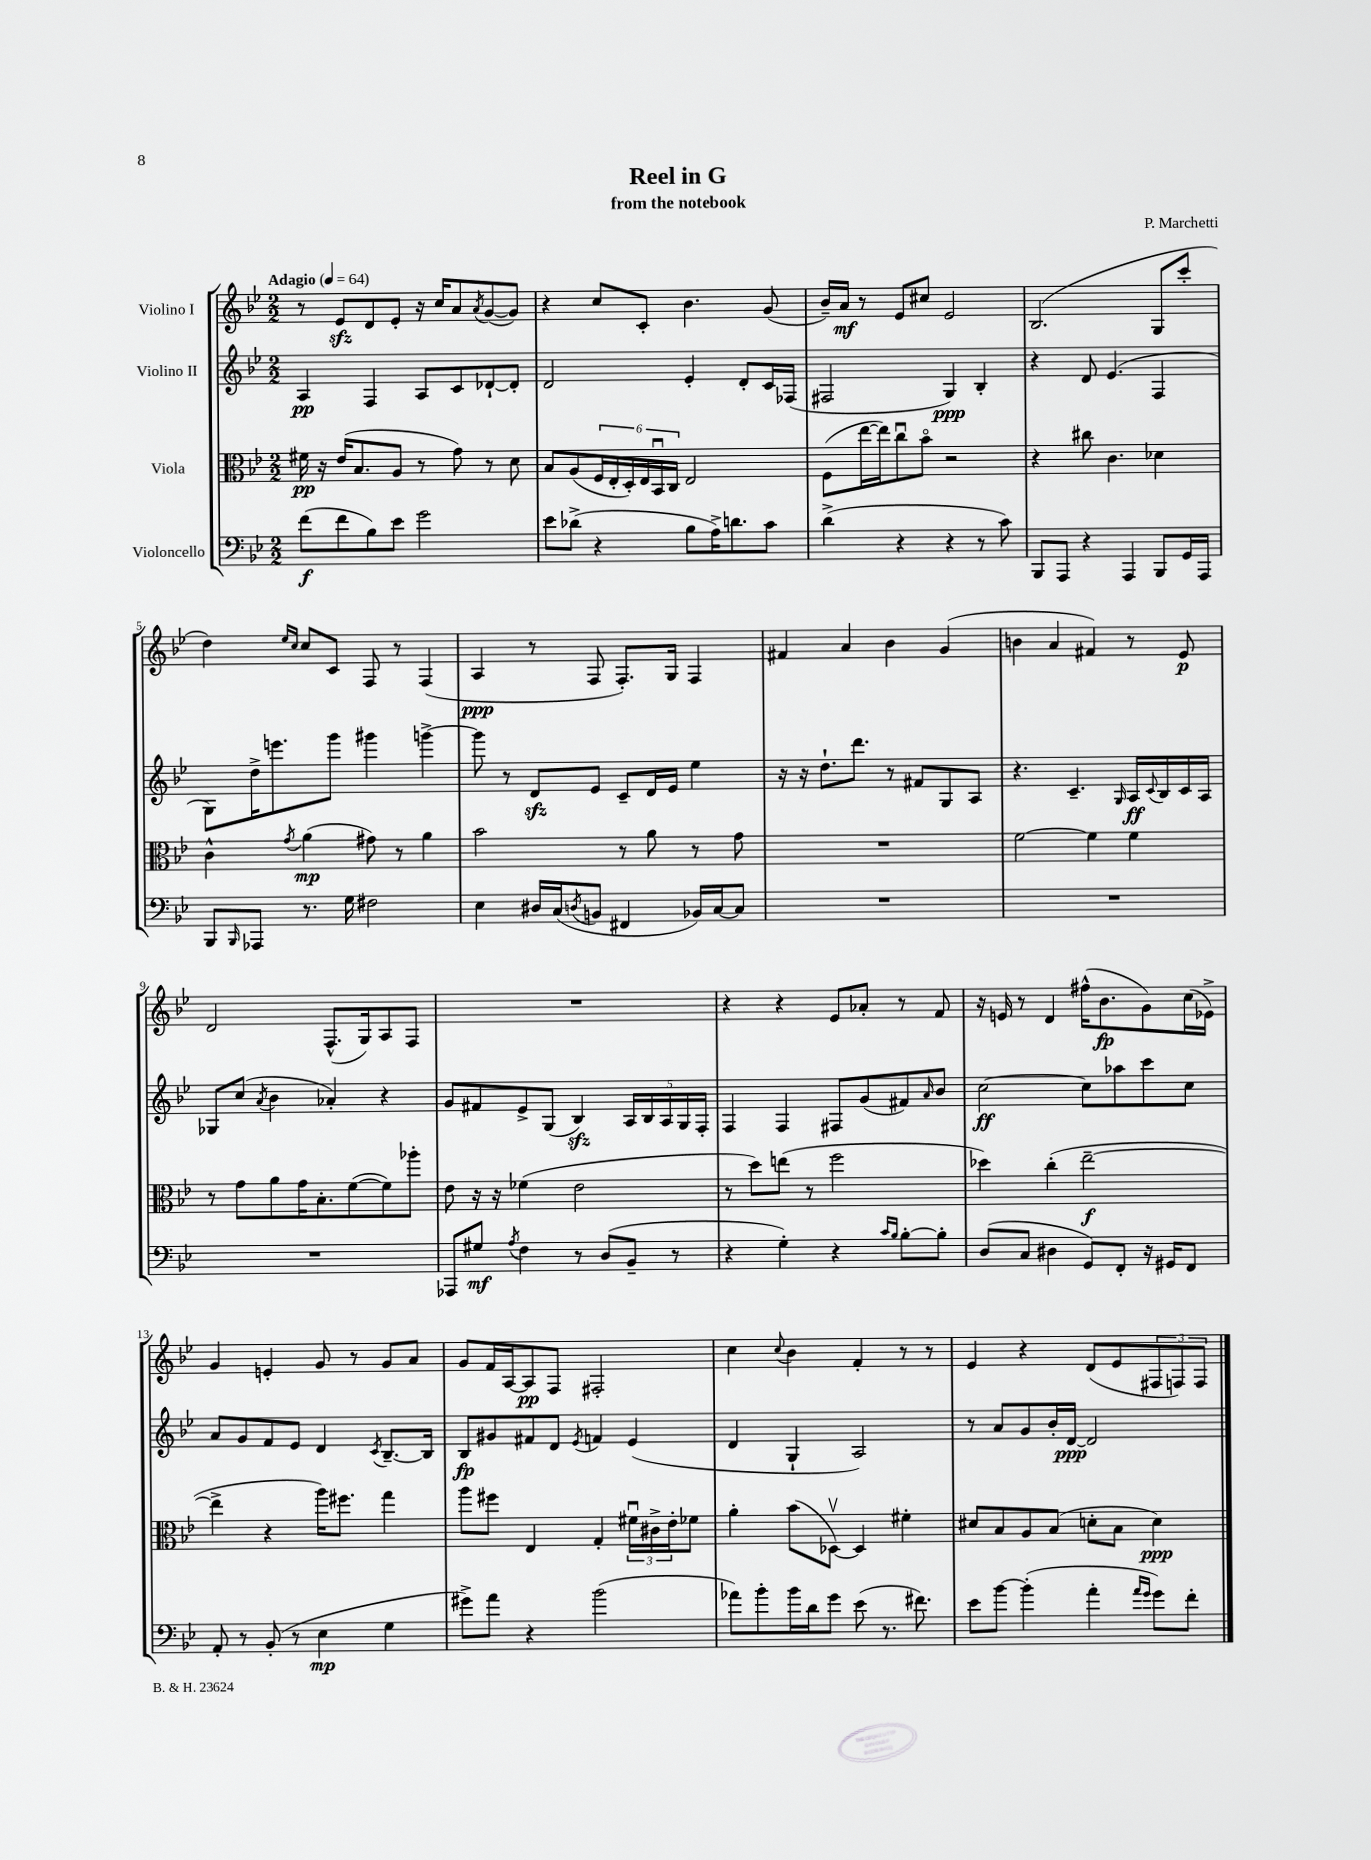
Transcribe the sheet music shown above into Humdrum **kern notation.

**kern	**kern	**kern	**kern
*staff4	*staff3	*staff2	*staff1
*clefF4	*clefC3	*clefG2	*clefG2
*k[b-e-]	*k[b-e-]	*k[b-e-]	*k[b-e-]
*M2/2	*M2/2	*M2/2	*M2/2
*MM64	*MM64	*MM64	*MM64
(8f	16f#	4A	8r
.	16r	.	.
8f	(16e-	.	8e-
.	8.B-	.	.
8B-)	.	4F	8d
8e-	8A	.	8e-'
2g	8r	8A	16r
.	.	.	16cc
.	8g)	8c	8a
.	.	.	8qa
.	8r	[8d-`	([8g
.	8d	8d-']	8g])
=	=	=	=
8e-	8B-	2d	4r
(8d-^	(8A	.	.
4r	24F	.	8cc
.	24E-'	.	.
.	24D')	.	.
.	24E-	.	8c'
.	24BB-u	.	.
.	24C	.	.
8B-	2E-	4e-'	4.b-
16A^)	.	.	.
8.d	.	.	.
.	.	8d'	.
8c	.	16c	(8g
.	.	(16F-	.
=	=	=	=
(4d^	(8F	2F#	16b-~)
.	.	.	16a
.	[16ee-	.	8r
.	16ee-])	.	.
4r	8ccu	.	8e-
.	8b-o	.	8cc#
4r	2r	4G)	2e-
8r	.	4B-'	.
8c)	.	.	.
=	=	=	=
8BBB-	4r	4r	(2.B-
8AAA	.	.	.
4r	8cc#	8d	.
.	4.c	(4.e-	.
4AAA	.	.	.
8BBB-	4d-	4F	8G
16GG	.	.	8ccc'
16AAA	.	.	.
=	=	=	=
8BBB-	4c^^	8G)	4dd)
16qqBBB-	.	.	.
8AAA-	.	16dd^	.
.	.	8.eee	.
.	.	.	16qqee-
.	8qg	.	16qqcc
8.r	(4a	.	8cc
.	.	8ggg	8c
16G	.	.	.
2F#	8g#)	4ggg#	8F
.	8r	.	8r
.	4a	[4ggg^	(4F
=	=	=	=
4E-	2b-	8ggg]	4A
.	.	8r	.
16D#	.	8d	8r
(16C	.	.	.
8qD	.	.	.
8BB	.	8e-	8F
4FF#	8r	8c~	8.F')
.	8a	16d	.
.	.	16e-	16G
16BB-)	8r	4ee-	4F
[16C	.	.	.
8C]	8g	.	.
=	=	=	=
1r	1r	16r	4f#
.	.	16r	.
.	.	8.dd`	.
.	.	.	4a
.	.	8.ddd	.
.	.	8r	4b-
.	.	8f#	.
.	.	8G	(4g
.	.	8A	.
=	=	=	=
1r	[2f	4.r	4b
.	.	.	4a
.	.	4.c~	.
.	4f]	.	4f#)
.	.	16qqG	.
.	4f	16A	8r
.	.	8qqc	.
.	.	16B-	.
.	.	16c	8e-
.	.	16A	.
=	=	=	=
1r	8r	8G-	2d
.	8g	(8cc	.
.	.	8qa	.
.	8a	4b-	.
.	16g	.	.
.	8.B-'	.	.
.	.	4a-')	(8.F^^
.	([8f	.	.
.	.	.	16G)
.	8f])	4r	8A
.	8aa-'	.	8F
=	=	=	=
8AAA-	8e-	8g	1r
8G#	16r	8f#	.
.	16r	.	.
8qA	.	.	.
4F	(4f-	8e-^	.
.	.	(8G	.
8r	2e-	4B-)	.
(8D	.	.	.
8BB-~	.	20A	.
.	.	20B-	.
.	.	20A	.
8r	.	.	.
.	.	20G	.
.	.	20F'	.
=	=	=	=
4r	8r	4F	4r
.	8dd)	.	.
4G')	(8ee	4F	4r
.	8r	.	.
4r	2ff	8F#	8e-
.	.	(8g	8a-'
16qqc	.	.	.
16qqB-	.	.	.
[8B-'	.	8f#)	8r
.	.	16qqa	.
8B-']	.	8b-	8f
=	=	=	=
(8D	4dd-)	[2cc	16r
.	.	.	16e
8C	.	.	8r
4D#	(4cc'	.	4d
8GG)	[2ee-~	8cc]	(16ff#^^
.	.	.	8.b-
8FF'	.	8aa-	.
16r	.	8ccc	8g)
16GG#	.	.	.
8FF	.	8cc	(16cc
.	.	.	16e-^)
=	=	=	=
8AA'	4ee-^]	8a	4g
8r	.	8g	.
(8BB-'	4r	8f	4e'
8r	.	8e-	.
4E-	16aa)	4d	8g
.	8.ff#	.	.
.	.	.	8r
.	.	8qc	.
4G	4gg	[8.B-~	8g
.	.	.	8a
.	.	16B-]	.
=	=	=	=
8g#^)	8aa	8B-	8g
8a	8ff#	8g#	16f
.	.	.	[16A
4r	4E-	8f#	8A]
.	.	8d	8F
.	.	8qe-	.
(2b-	4G'	4f	2F#'
.	24f#u	(4e-	.
.	24c#^	.	.
.	24e-'	.	.
.	8f-	.	.
=	=	=	=
8a-)	4a'	4d	4cc
8b-'	.	.	.
.	.	.	8qqcc
16b-	(8b-	4G`	4b-
16d	.	.	.
8g	[8D-v)	.	.
(8e-	4D-]	2A)	4f'
8.r	.	.	.
.	4f#'	.	8r
8.f#)	.	.	.
.	.	.	8r
=	=	=	=
8e-	8d#	8r	4e-
[8b-	8B-	8a	.
(4b-']	8A	8g	4r
.	(8B-	16b-'	.
.	.	[16d	.
4a'	8d'	2d]	(8d
.	8B-	.	8e-
16qqa	.	.	.
16qqg	.	.	.
8g)	4d)	.	12F#
.	.	.	12F)
8f'	.	.	.
.	.	.	12F
==	==	==	==
*-	*-	*-	*-
